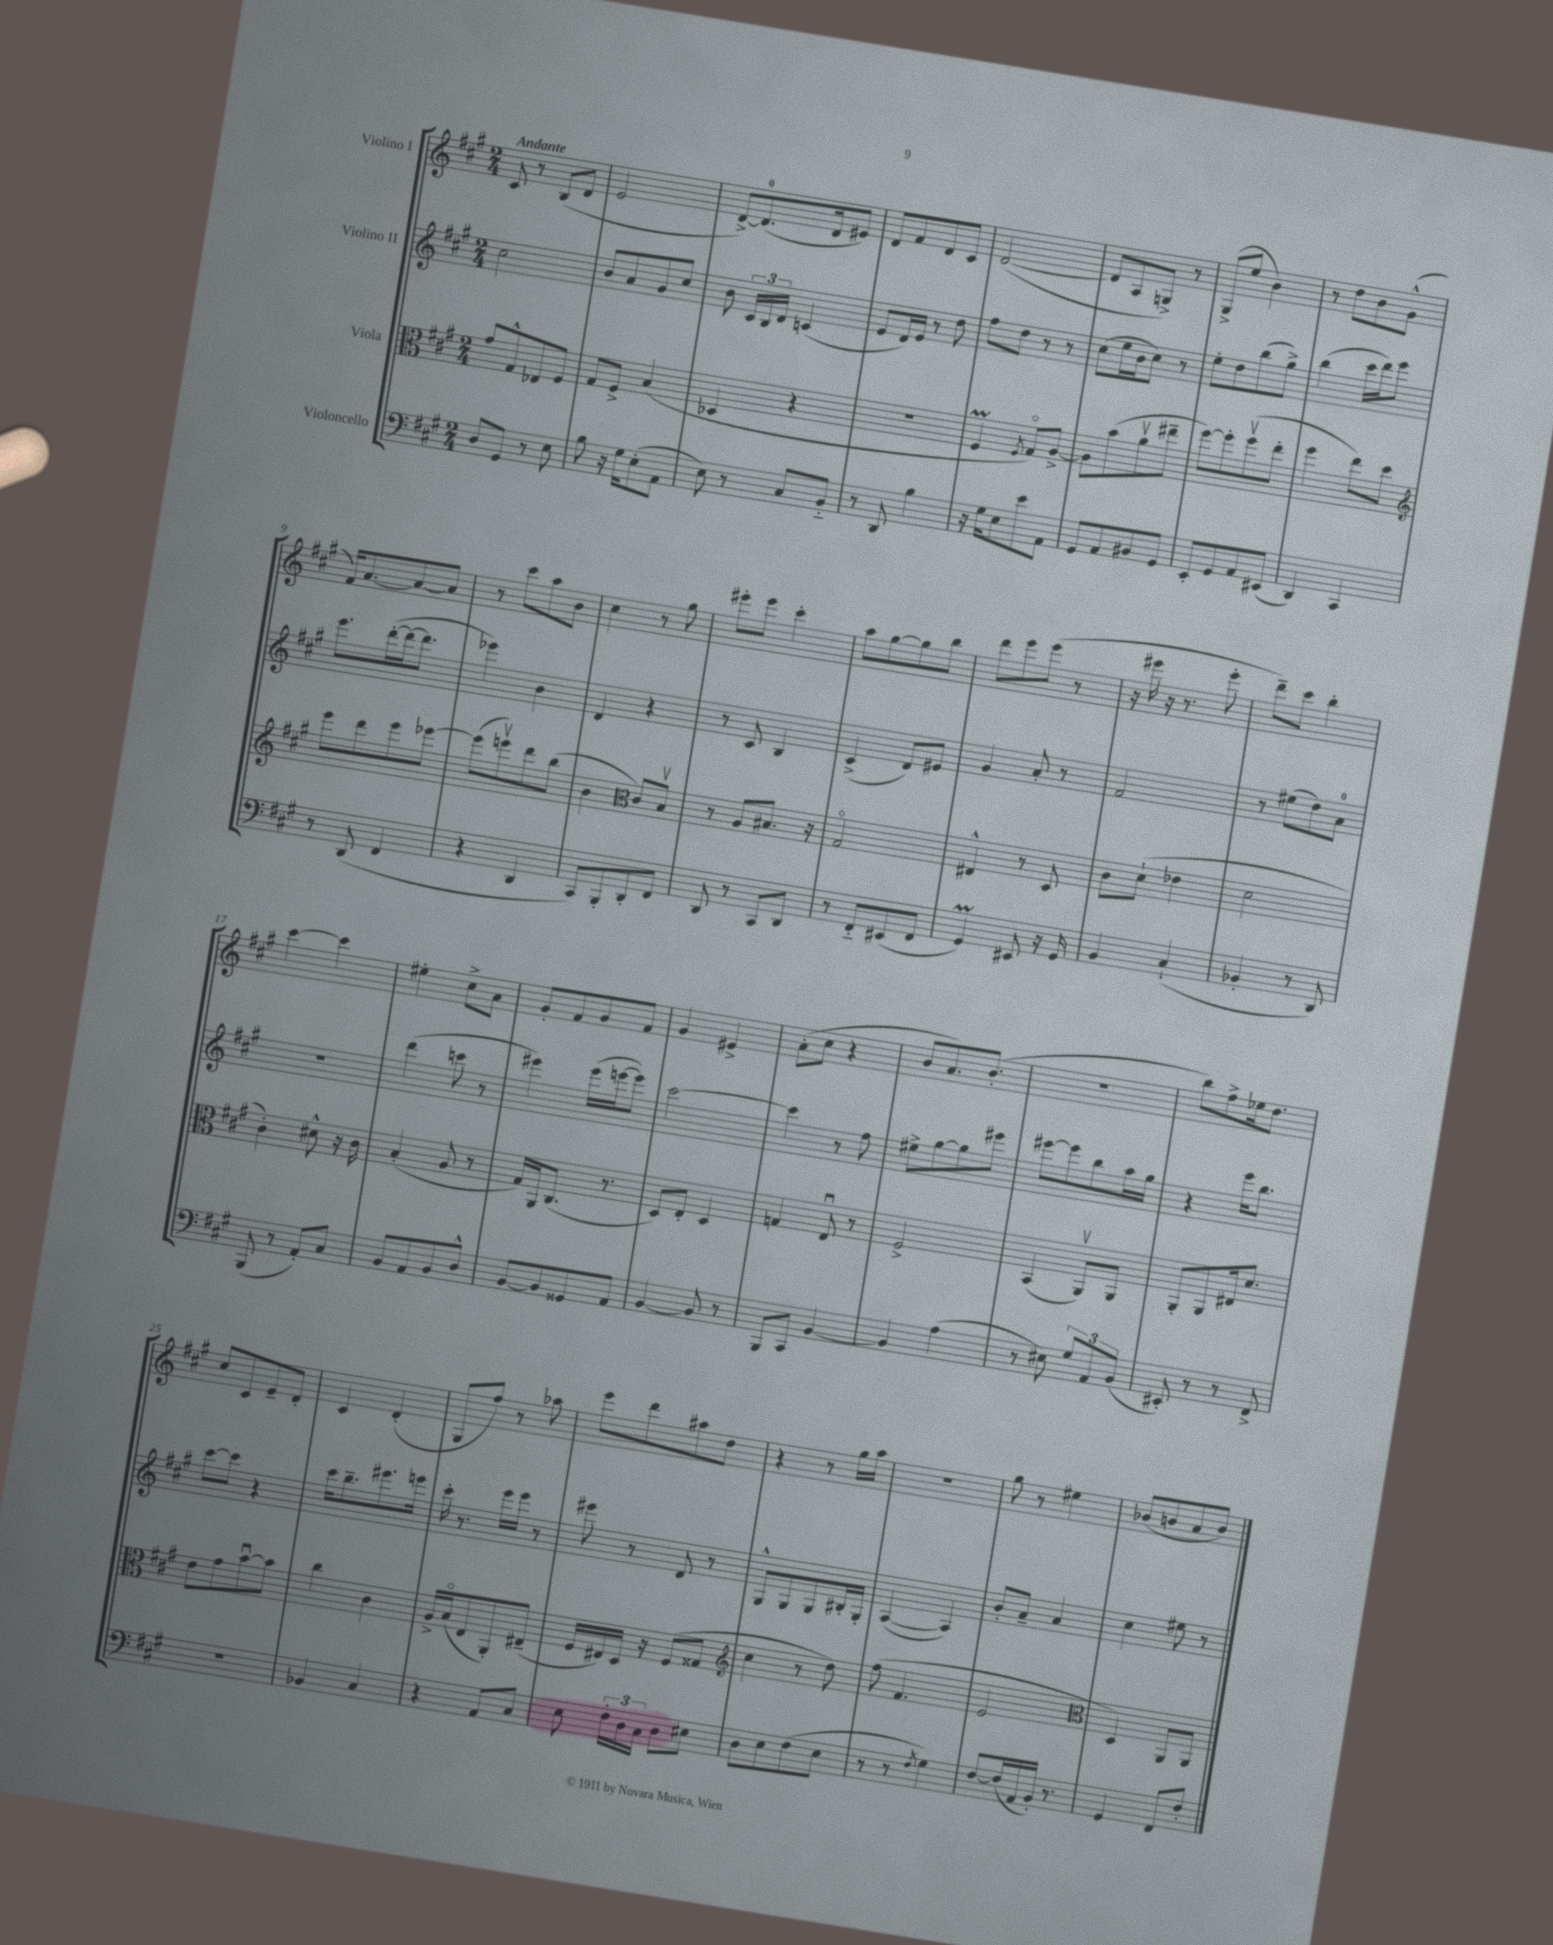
<<
\new StaffGroup <<
\new Staff = "s0" \with { instrumentName = "Violino I" } {
    \clef treble \key a \major \numericTimeSignature \time 2/4 \tempo "Andante"
    \autoBeamOff cis'8 r8 b8[( d'8] |
    e'2 |
    d'8[~->) d'8.-0( d'16 eis'8]) |
    d'8[ fis'8 d'8 cis'8] |
    d'2~( |
    d'8[ a8 g8]->) r8 |
    gis8[->( e''8] b'4) |
    r8 d''8[ b'8 gis'8]-^( |
    fis'16[) a'8.~ a'8~ a'8] |
    r8 cis'''8[ a''8 b'8] |
    cis''4 r8 gis''8 |
    eis'''8[-. eis'''8] cis'''4-. |
    a''8[ gis''8~ gis''8 b''8] |
    d'''8[ e'''8 e'''8]( r8 |
    r16 eis'''16 r16 r8. eis'''8-. |
    d'''8[--) cis'''8] b''4-. |
    cis'''4~ cis'''4 |
    eis''4-. cis''8[-> a'8] |
    gis'8[-. fis'8 gis'8 fis'8] |
    gis'4 eis'4-> |
    a'8[-.( cis''8] r4 |
    b'8[ a'8.) b'8.]-.( |
    r2 |
    b''8[) fis''8-> ees''16 d''8.] |
    cis''8[ cis'8 e'8-- d'8]-. |
    cis'4 d'4-.( |
    gis8[ fis''8]) r8 aes''8 |
    e'''8[ d'''8 ais''8 d''8] |
    r4 r8 gis''16[ a''16] |
    r2 |
    gis''8 r8 eis''4 |
    bes'8[( b'8 a'8 b'8]) \bar "|." |
}
\new Staff = "s1" \with { instrumentName = "Violino II" } {
    \clef treble \key a \major \numericTimeSignature \time 2/4
    \autoBeamOff cis''2 |
    b'8[ a'8 gis'8 cis''8] |
    b'8 \tuplet 3/2 { cis'16[ b16 d'16] } c'4( |
    e'8[ d'16) e'16] r8 d''8 |
    fis''8[ d''8] r8 r8 |
    cis''8[( e''16 b'16 cis''8]) r8 |
    e''8[-. d''8 b''8( gis''8]->) |
    b''4( cis'''16[ d'''16) e'''8] |
    e'''8.[ d'''16~-.( d'''16~ d'''8.] |
    ees'''4) b'4 |
    d'4 r4 |
    r8 cis'8 b4 |
    cis'4->( d'8[) eis'8] |
    gis'4 a'8-. r8 |
    fis'2 |
    r8 eis''8[( d''8) a'8]-0 |
    r2 |
    d'''4( c'''8 r8 |
    eis'''4) eis'''16[( e'''16~ e'''8]) |
    cis'''2~ |
    cis'''4 r8 fis''8 |
    eis''8[-> gis''8~ gis''8 eis'''8] |
    eis'''8[~ eis'''8 b''8 a''16 gis''16] |
    r4 e'''16[ b''8.] |
    cis'''8[~ cis'''8] r4 |
    cis'''16[ b''8.-- eis'''8. e'''16] |
    cis'''16-. r8. e'''16[ e'''16] r8 |
    eis'''8 r8 d'8 r8 |
    gis8[-^ gis8 gis8 bis16-. gis16]-. |
    a4~( a4) |
    b'8[-. a'8]-- a'4 |
    cis''4 eis''8 r8 \bar "|." |
}
\new Staff = "s2" \with { instrumentName = "Viola" } {
    \clef alto \key a \major \numericTimeSignature \time 2/4
    \autoBeamOff gis'8[ gis8-^ ees8 fis8] |
    gis8[ fis8]-> b4( |
    des4 r4 |
    R2 |
    fis4\prall \acciaccatura { fis8 } gis8[\flageolet) a8]~-> |
    a8[ b'8( a'8\upbow eis''8]-- |
    fis''8[~) fis''8-. fis''8\upbow( e''8]-. |
    fis''4 e''8[) d''8] |
    \clef treble e'''8[ d'''8 e'''8 ees'''8]~ |
    ees'''8[( e'''8\upbow) d'''8 b''8]( |
    b'4 \clef alto cis'8[) b8]\upbow |
    r8 a8[ bis8.] r16 |
    gis2\flageolet |
    eis4-^ r8 d8 |
    cis'8[ d'8]-!( ees'4 |
    d'2 |
    cis'4-.) dis'8-^ r16 cis'16 |
    b4-.( a8 r8 |
    gis16[) a,16 cis8.]( r8. |
    d8[) e8]-. d4 |
    g4 e8\downbow r8 |
    fis2-> |
    b,4( a,8[\upbow) a,8] |
    a,8[-. a,8 eis16 d'8.] |
    e'8[ gis'8 b'8~\downbow b'8] |
    cis''4 cis'4 |
    a16[-> b16\flageolet( e8 a,8-.) eis8]--( |
    fis16[ eis16) d16] r16 fis8[( gisis8] |
    \clef treble cis''4 r8 d''8) |
    fis''8( fis'4. |
    e'2 |
    \clef alto d4) a,8[ a,8] \bar "|." |
}
\new Staff = "s3" \with { instrumentName = "Violoncello" } {
    \clef bass \key a \major \numericTimeSignature \time 2/4
    \autoBeamOff d8[ gis,8] r8 e8 |
    b8 r16 gis16[ e8-.( a,8] |
    e8) r8 cis8[ b,8]-_ |
    r8 d,8 b4 |
    r16 gis16[ e8 e'8 a,8] |
    gis,8[ a,8 bis,8 gis,8] |
    e,8[-. gis,8 a,8 eis,8]( |
    d,4) cis,4 |
    r8 d,8( fis,4 |
    r4 d,4 |
    cis,8[) b,,8-. d,8-. fis,8] |
    d,8 r8 cis,8[ d,8] |
    r8 fis,8[-_ eis,8( fis,8] |
    gis,4\prall) eis,8 r16 gis,16 |
    b,4 cis4-!( |
    bes,4-. r8 d,8) |
    b,,8( r8 a,8[-.) cis8] |
    b,8[ a,8 b,8 d8]-^ |
    b,8[~ b,8 gisis,8 a,8] |
    b,4~ b,8 r8 |
    b,,8[ cis,8] b,4~ |
    b,4 a4( |
    r8 eis8) \tuplet 3/2 { gis8[ a,8 b,8]( } |
    eis,8-.) r8 r8 fis,8-> |
    R2 |
    bes,4 cis4 |
    r4 a,8[ cis8] |
    e8 \tuplet 3/2 { fis16[-. d16 cis16] } d8[ eis8] |
    d8[ e8 fis8( e8] |
    r8 r8 \acciaccatura { fis8 } gis4) |
    fis8[~ fis16( a,16 b,16]-.) r8. |
    gis,4 fis,8[ fis8]-. \bar "|." |
}
>>
>>
